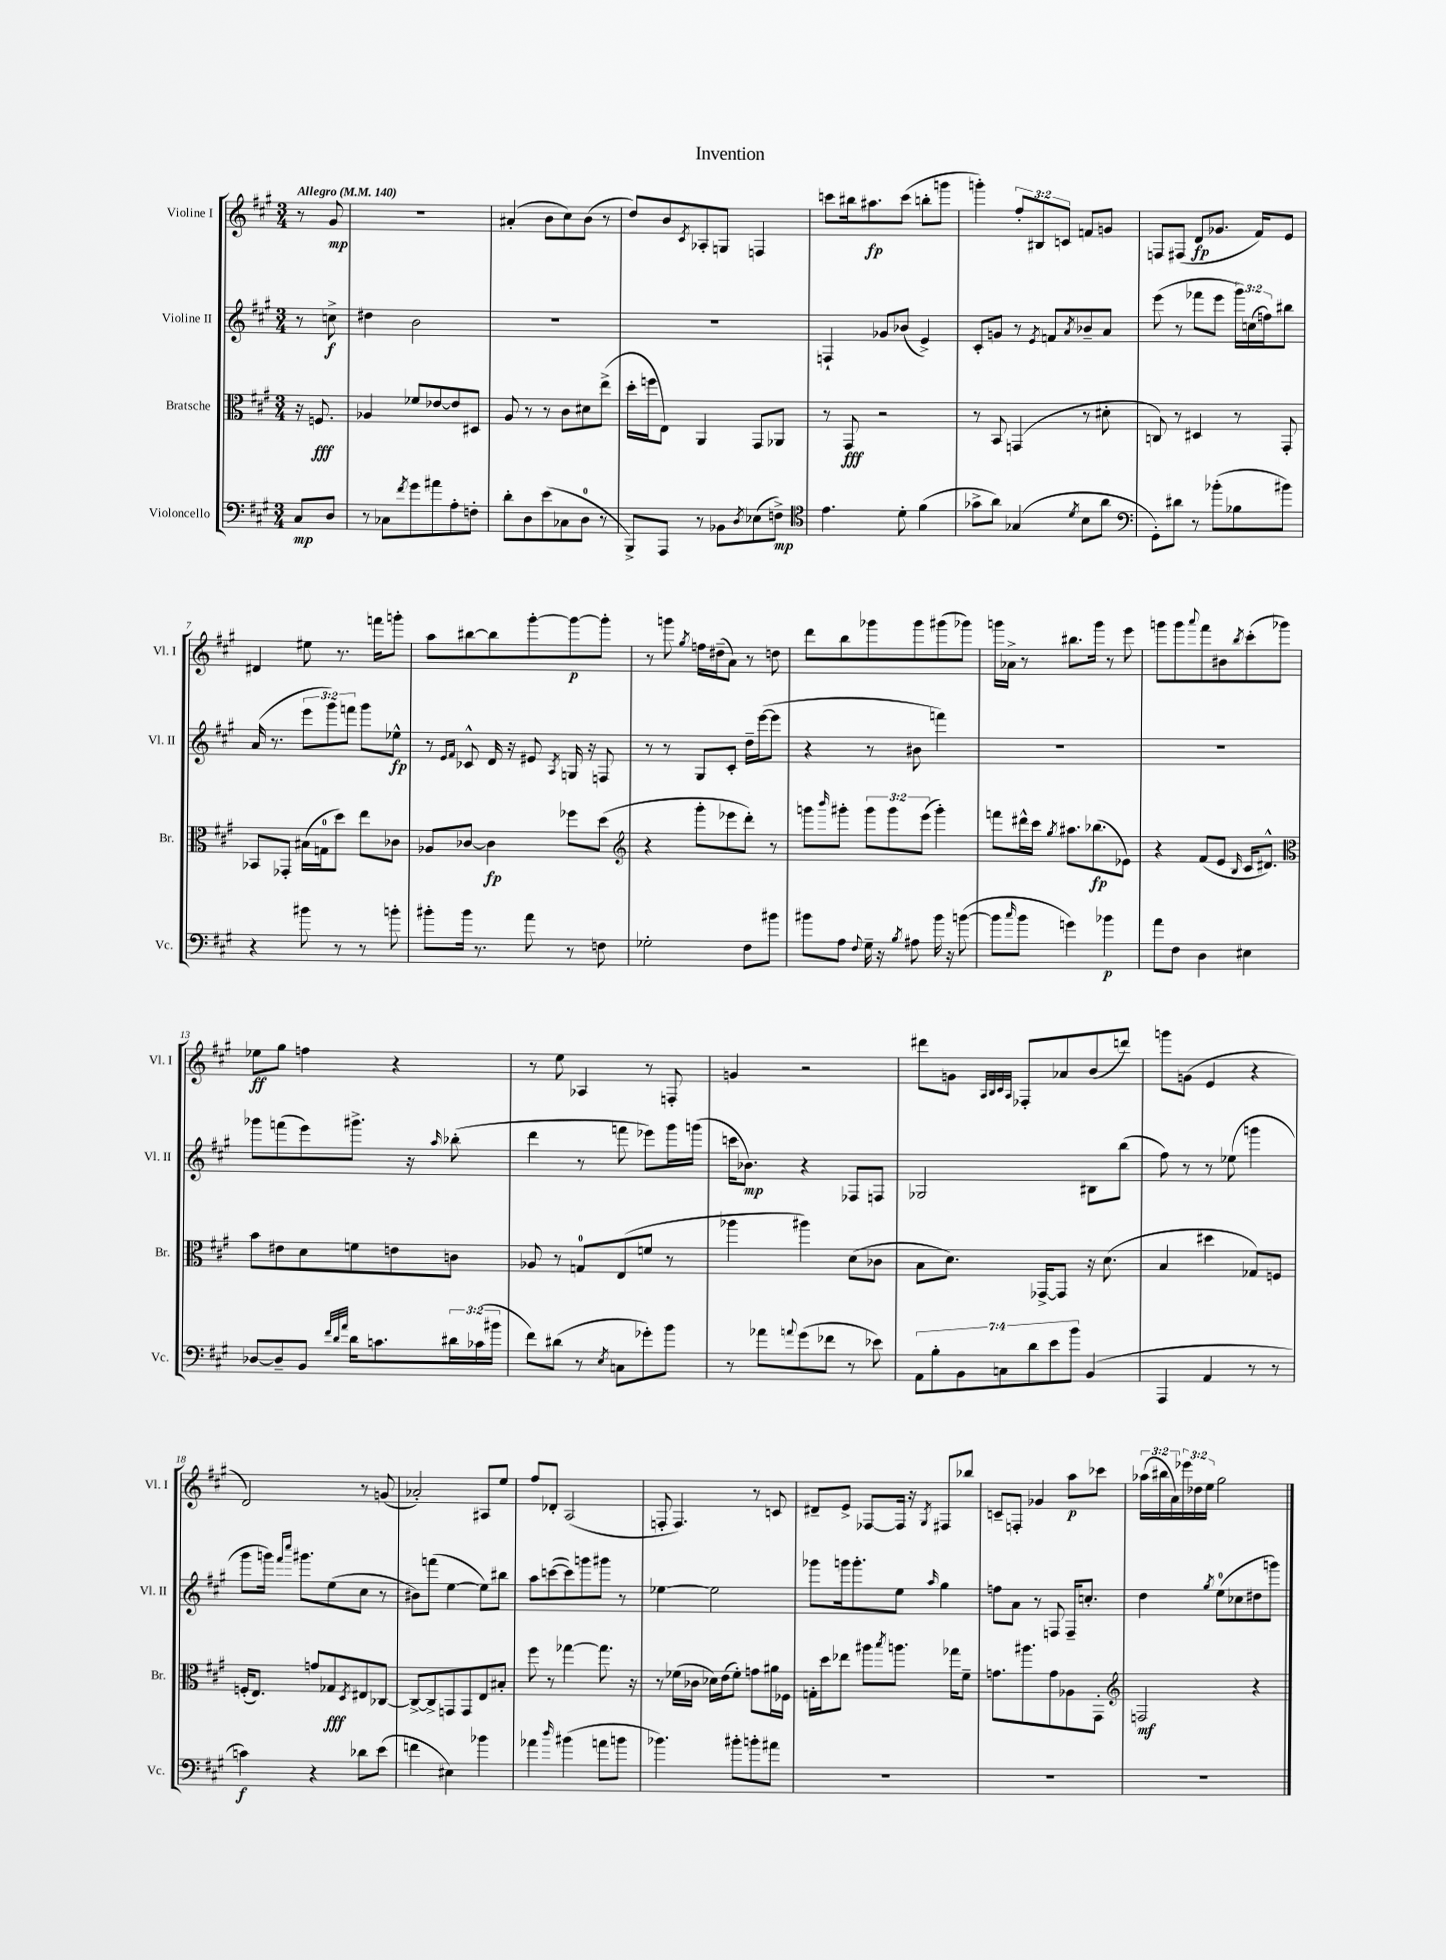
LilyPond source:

\header { title = "Invention" }
<<
\new StaffGroup <<
\new Staff = "s0" \with { instrumentName = "Violine I" shortInstrumentName = "Vl. I" } {
    \clef treble \key a \major \numericTimeSignature \time 3/4 \override Staff.TupletNumber.text = #tuplet-number::calc-fraction-text \partial 4 \tempo "Allegro" 4 = 140
    r8 gis'8\mp |
    R2. |
    ais'4-.( b'8 cis''8) b'8( r8 |
    d''8) b'8 \acciaccatura { cis'8 } aes8-. g8 f4 |
    c'''8 bis''16 ais''8.\fp c'''8( b''8-. g'''8 |
    g'''4-.) \tuplet 3/2 { fis''8-. bis8 c'8 } f'8 g'8 |
    f8 fis8( d'8\fp ges'8. fis'16) e'8 |
    dis'4 eis''8 r8. f'''16 g'''8-. |
    a''8 bis''8~ bis''8 gis'''8~-. gis'''8~\p gis'''8-. |
    r8 g'''8 \acciaccatura { gis''8 } f''16 dis''16--( a'8) r8 d''8 |
    d'''8 b''8 ges'''8 ges'''8 gis'''8( ges'''8) |
    g'''16 aes'16-> r8 bis''8. g'''16 r8 e'''8 |
    g'''8 g'''8 \appoggiatura { a'''8 } fis'''8 bis'8 \acciaccatura { b''8 } cis'''8-.( ges'''8) |
    ees''8\ff gis''8 f''4 r4 |
    r8 e''8 aes4 r8 f8-. |
    g'4 r2 |
    dis'''8 g'8 \grace { a32 b32 cis'32 a32 } fes8-. aes'8 b'8( d'''8) |
    g'''8 g'8( e'4 r4 |
    d'2) r8 g'8( |
    aes'2-.) ais8 e''8 |
    fis''8 des'8-. a2( |
    f8-. f4.) r8 c'8 |
    dis'8-- e'8-> fes8~ fes16 r16 \acciaccatura { gis8 } fis8 bes''8 |
    c'8-- f8-. ges'4 a''8\p ces'''8 |
    \tuplet 3/2 { aes''16( bis''16 a'16) } \tuplet 3/2 { ees'''16 des''16 e''16 } gis''2 \bar "|." |
}
\new Staff = "s1" \with { instrumentName = "Violine II" shortInstrumentName = "Vl. II" } {
    \clef treble \key a \major \numericTimeSignature \time 3/4 \override Staff.TupletNumber.text = #tuplet-number::calc-fraction-text \partial 4
    r8 c''8->\f |
    dis''4 b'2 |
    R2. |
    R2. |
    f4-! ges'8 bes'8( e'4->) |
    cis'8-. g'8 r8 \acciaccatura { e'8 } f'8 \acciaccatura { a'8 } bes'8-- a'8 |
    e'''8( r8 fes'''8 e'''8 \tuplet 3/2 { gis'''16) c''16( f''16) } bis''8 |
    a'16( r8. \tuplet 3/2 { e'''8 gis'''8) f'''8 } gis'''8 ees''8-^\fp |
    r8 \grace { e'16 fis'16 } ces'8-^ d'16 r16 eis'8 \acciaccatura { a8 } g16 r16 f8 |
    r8 r8 gis8 cis'8-. d''16-- e'''16~( e'''8 |
    r4 r8 bis'8 f'''4) |
    R2. |
    R2. |
    ges'''8 f'''8( e'''8) gis'''8.-> r16 \grace { a''16 } bes''8-.( |
    d'''4 r8 f'''8 ees'''8) gis'''16 g'''16( |
    c'''16 bes'8.\mp) r4 fes8 f8 |
    ges2 bis8 b''8( |
    fis''8) r8 r8 ees''8( g'''4 |
    gis'''8 g'''16) \grace { fis'''16 cis''''16 } gis'''8. e''8( cis''8 r8 |
    bis'8) f'''8( e''4~ e''8) bis''8 |
    a''8 c'''8~( c'''8) g'''8 gis'''8 r8 |
    ees''4~ ees''2 |
    ges'''8 g'''16 g'''8.-. e''8 \grace { a''16 } gis''4 |
    f''8 a'8 r8 f8 f16-- c''8.-. |
    d''4 \acciaccatura { gis''8 } e''8-0( ces''8 dis''8 g'''8) \bar "|." |
}
\new Staff = "s2" \with { instrumentName = "Bratsche" shortInstrumentName = "Br." } {
    \clef alto \key a \major \numericTimeSignature \time 3/4 \override Staff.TupletNumber.text = #tuplet-number::calc-fraction-text \partial 4
    r16 f8.\fff |
    aes4 fes'8 ees'8~ ees'8 dis8 |
    a8 r8 r8 cis'8 dis'8 e''8->( |
    d''16-. f''16 e8) a,4 gis,8 aes,8 |
    r8 gis,8\fff r2 |
    r8 b,8 g,4( r8 dis'8-. |
    c8) r8 dis4 r8 gis,8-. |
    bes,8 ges,8-. bis16( g16-0 d''8) e''8 ces'8 |
    aes8 ces'8~ ces'4\fp fes''8 d''8( |
    \clef treble r4 gis'''8-. ees'''8 d'''8-.) r8 |
    g'''8 \grace { b'''16 } gis'''8-. \tuplet 3/2 { gis'''8 gis'''8 e'''8( } gis'''4-.) |
    f'''8 dis'''16-^ cis'''16 \acciaccatura { gis''8 } ais''8. bes''8.\fp( ees'8) |
    r4 fis'8( e'8 \grace { b16 } cis'16 dis'8.-^) |
    \clef alto b'8 eis'8 d'8 f'8 e'8 c'8 |
    aes8 r8 g8-0 e8( f'8 r8 |
    aes''4 ais''4) d'8( ces'8 |
    b8 d'8.) ges,16~-> ges,8 r16 d'8.( |
    b4 dis''4 ges8) f8 |
    f16-.( e8.) g'8 ges8\fff \acciaccatura { d8 } eis8 ces8~ |
    ces8~-> ces8-> g,8 g,8 e8 bis8-. |
    fis''8 r8 ges''4~ ges''8. r16 |
    r8 fes'16( ces'16 des'16) e'16( fes'8-.) g'8 ais'16 fes16 |
    g16-. d''16 ees''8 ais''8 \acciaccatura { b''8 } a''8. ges''16 fis'8-- |
    g'8. ais''8. g'8 aes8 gis,8-. |
    \clef treble f2\mf r4 \bar "|." |
}
\new Staff = "s3" \with { instrumentName = "Violoncello" shortInstrumentName = "Vc." } {
    \clef bass \key a \major \numericTimeSignature \time 3/4 \override Staff.TupletNumber.text = #tuplet-number::calc-fraction-text \partial 4
    cis8\mp d8 |
    r8 ces8 \acciaccatura { fis'8 } gis'8 ais'8 a8-. f8-. |
    d'8-. d8 e'8( ces8 d8-0 r8 |
    b,,8->) a,,8 r8 bes,8 \acciaccatura { d8 } ees8( f8->\mp) |
    \clef tenor e'4. d'8-. fis'4( |
    ges'8-> a'8) ges4( \acciaccatura { d'8 } b8 a'8 |
    \clef bass gis,8-.) dis'8 r8 bes'8-.( bes8 bis'8) |
    r4 bis'8 r8 r8 b'8-. |
    bis'8-. bis'16 r8. a'8 r8 f8 |
    ges2-. fis8 bis'8 |
    bis'8 a8 \appoggiatura { fis8 } gis16-- r16 \acciaccatura { b8 } ais8 bis'16 r16 b'8~( |
    b'8 \grace { cis''16 } b'8 g'4) bes'4\p |
    a'8 fis8 d4 eis4 |
    des8~ des8-- b,8 \grace { fis'32 d'32 a'32 } d'16 c'8. \tuplet 3/2 { dis'16 ces'16( bis'16 } |
    fis'8) dis'8( r8 \acciaccatura { e8 } c8 ges'8-.) b'8 |
    r8 aes'8 \appoggiatura { a'8 } gis'8( fes'8 r8 ees'8) |
    \tuplet 7/4 { a,8 b8-. b,8 c8 d'8 e'8 b'8 } b,4( |
    a,,4 a,4 r8 r8 |
    c'4\f) r4 des'8 e'8( |
    f'4 eis4) bes'4 |
    aes'4 \grace { d''16 } bis'4( a'8 b'8 |
    bes'4.) bis'8-. b'8-. ais'8 |
    R2. |
    R2. |
    R2. \bar "|." |
}
>>
>>
